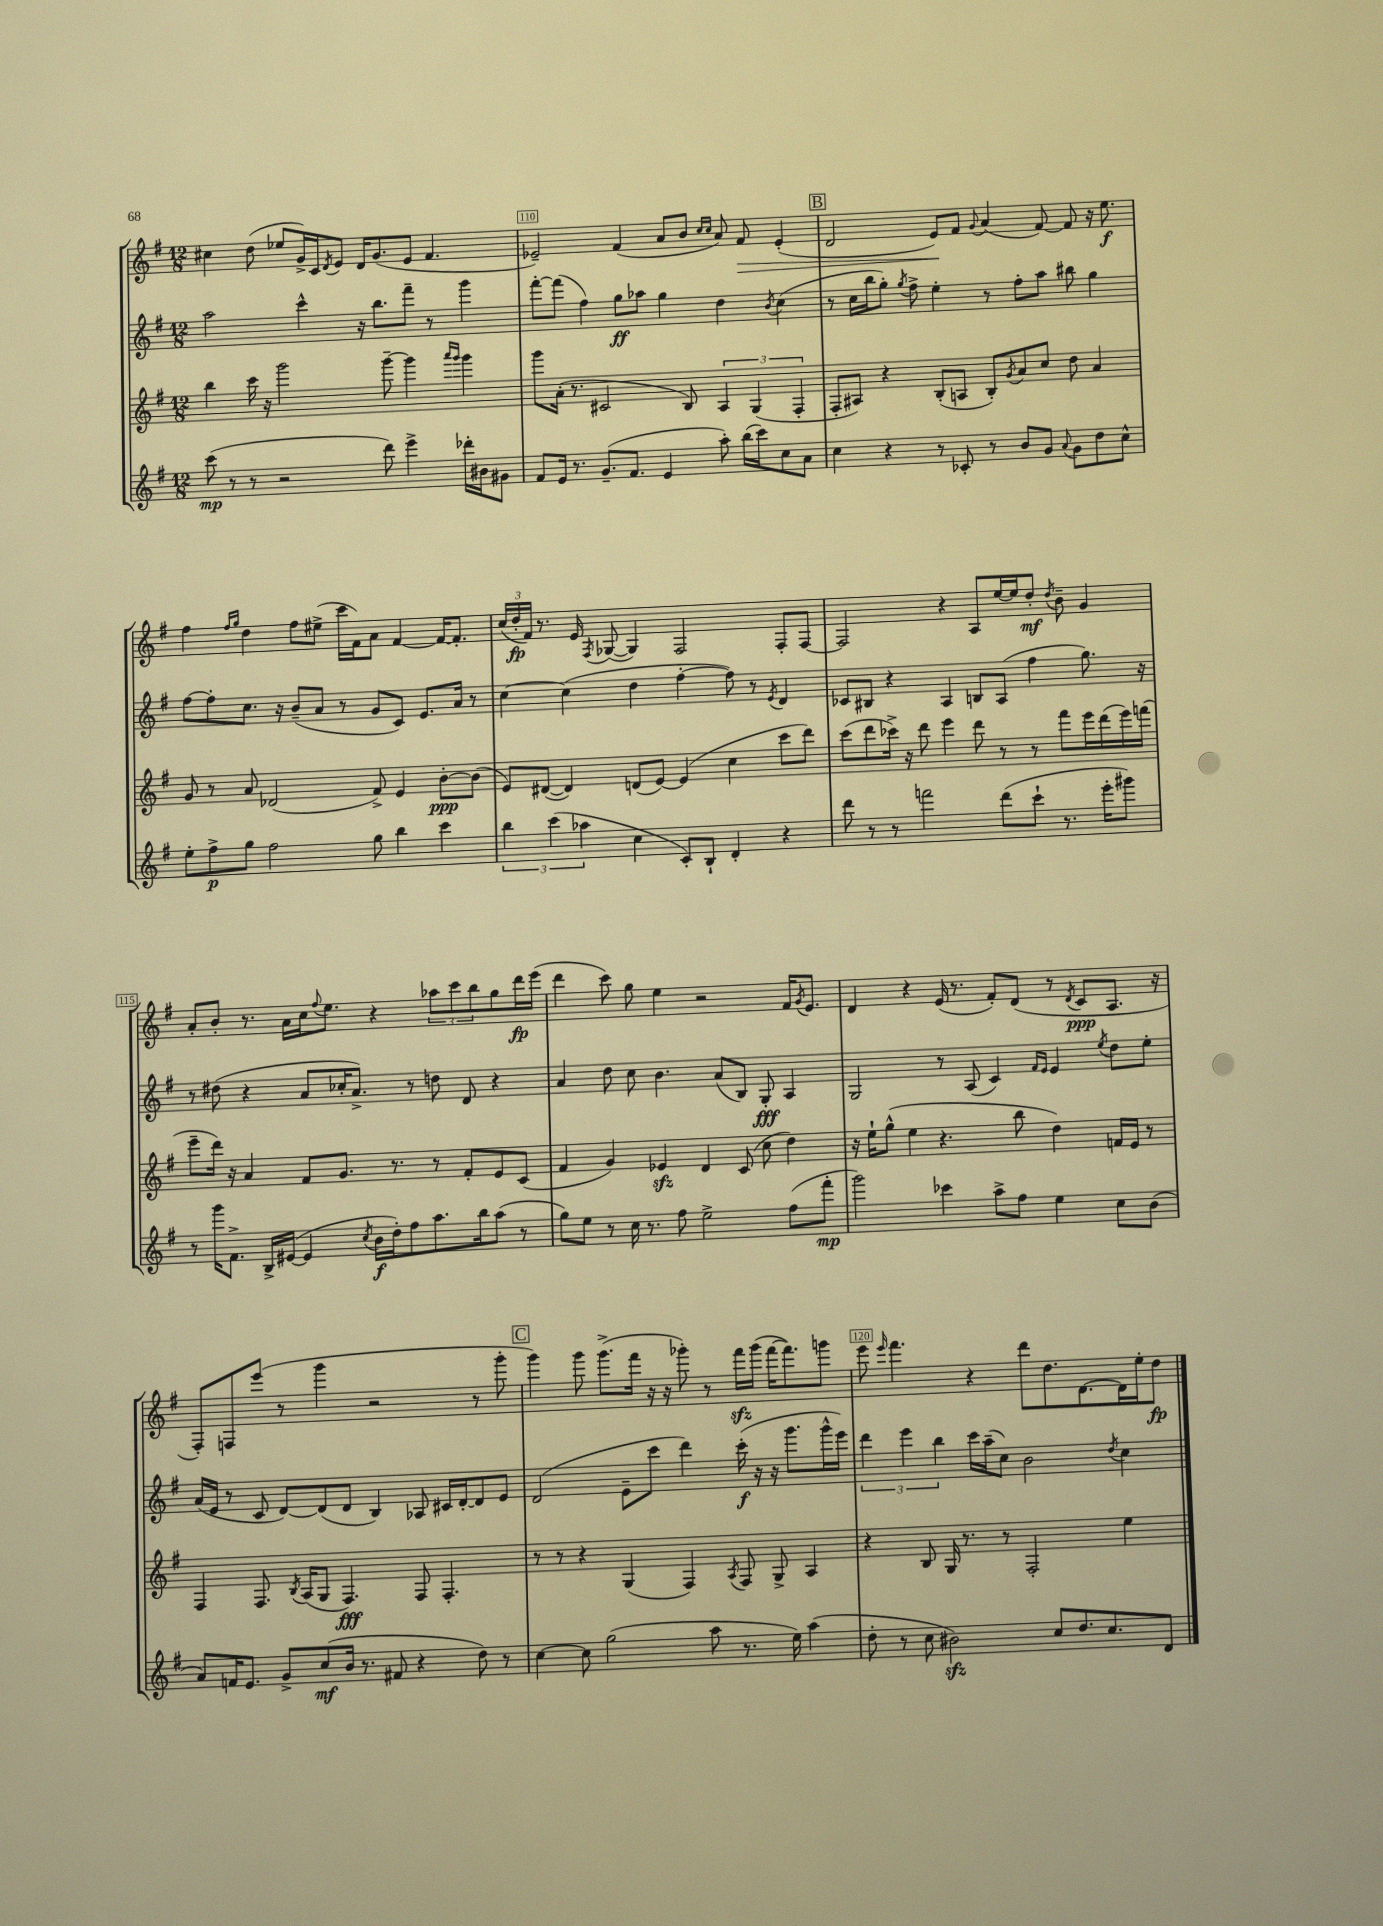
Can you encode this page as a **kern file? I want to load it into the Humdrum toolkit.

**kern	**dynam	**kern	**dynam	**kern	**dynam	**kern	**dynam
*part4	*part4	*part3	*part3	*part2	*part2	*part1	*part1
*staff4	*staff4	*staff3	*staff3	*staff2	*staff2	*staff1	*staff1
*clefG2	*	*clefG2	*	*clefG2	*	*clefG2	*
*k[f#]	*	*k[f#]	*	*k[f#]	*	*k[f#]	*
*M12/8	*	*M12/8	*	*M12/8	*	*M12/8	*
=109	=109	=109	=109	=109	=109	=109	=109
(8ccc\	mp	4bb\	.	2aa\	.	4cc#X\	.
8r	.	.	.	.	.	.	.
8r	.	16ccc\	.	.	.	(8dd\	.
.	.	16r	.	.	.	.	.
2r	.	2ggg\	.	.	.	8ee-X/L	.
.	.	.	.	4ccc^^\	.	16g^/L)	.
.	.	.	.	.	.	16c/J	.
.	.	.	.	.	.	8qd/	.
.	.	.	.	.	.	8e/J	.
.	.	.	.	16r	.	16d/KL	.
.	.	.	.	8.bb\L	.	(8.g/	.
8ddd\)	.	[8ggg~\	.	.	.	.	.
4eee^\	.	4ggg\]	.	8fff#~\J	.	8e/J	.
.	.	.	.	8r	.	4.f#/	.
.	.	16qqaaa/LL	.	.	.	.	.
.	.	16qqggg/JJ	.	.	.	.	.
16ddd-X'\LL	.	4ggg\	.	4ggg\	.	.	.
16b#X\J	.	.	.	.	.	.	.
8g#X\J	.	.	.	.	.	.	.
=110	=110	=110	=110	=110	=110	=110	=110
8f#/L	.	8ggg\L	.	[8fff#'\L	.	2e-X~/)	.
16e/Jk	.	(16a'\Jk	.	(8fff#\J]	.	.	.
8.r	.	8.r	.	.	.	.	.
.	.	.	.	4ff#\)	.	.	.
(8.g~/L	.	2c#X/	.	.	.	.	.
.	.	.	.	8gg\L	ff	(4f#/	.
8.f#/J	.	.	.	.	.	.	.
.	.	.	.	8aa-X\J	.	.	.
4e/	.	.	.	4gg\	.	8a/L	.
.	.	8B/)	.	.	.	8b/J	.
.	.	.	.	.	.	16qqcc/LL	.
.	.	.	.	.	.	16qqcc/JJ	.
8aa'\)	.	6A/	.	4dd\	.	8a/)	.
!	!	!	!	!	!	!	!LO:HP:b
(16bb\LL	.	.	.	.	.	8f#/	>
.	.	(6G/	.	.	.	.	.
16ccc\J)	.	.	.	.	.	.	.
.	.	.	.	8qb/	.	.	.
8cc\	.	.	.	(4cc\	.	(4e-'/	.
.	.	6F#'/	.	.	.	.	.
8a\J	.	.	.	.	.	.	.
!!LO:REH:place=s1:t=B
=111	=111	=111	=111	=111	=111	=111	=111
4cc\	.	8F#'/L	.	8r	.	2d/	.
.	.	8A#X/J)	.	16cc\LL	.	.	.
.	.	.	.	16bb\J	.	.	.
4r	.	4r	.	8gg'\J)	.	.	.
.	.	.	.	8qgg/	.	.	.
.	.	.	.	8ff#^\	.	.	.
8r	.	(8B'/L	.	4ee'\	.	8e/L)	.
8c-X'/	.	8An/J	.	.	.	8f#/J	]
.	.	.	.	.	.	8qqg/	.
8r	.	8B'/L)	.	8r	.	(4a/	.
.	.	8qg/	.	.	.	.	.
8b/L	.	8a/	.	8ff#'\L	.	.	.
8g/J	.	8cc/J	.	8aa\J	.	[8f#/)	.
8qqa/	.	.	.	.	.	.	.
8g\L	.	8dd\	.	8bb#X\	.	8f#/]	.
8dd\	.	4a/	.	4gg\	.	16r	.
.	.	.	.	.	.	8.ee\	f
8cc^^\J	.	.	.	.	.	.	.
!!LO:LB:g=z
=112	=112	=112	=112	=112	=112	=112	=112
8ee'\L	.	8g/	.	[8ff#\L	.	4ff#\	.
8ff#^\	p	8r	.	8ff#'\]	.	.	.
.	.	.	.	.	.	16qqff#/LL	.
.	.	.	.	.	.	16qqgg/JJ	.
8gg\J	.	8a/	.	8.cc\J	.	4dd\	.
2ff#\	.	(2d-X/	.	.	.	.	.
.	.	.	.	16r	.	.	.
.	.	.	.	(8b~/L	.	8ff#\L	.
.	.	.	.	8a/J	.	(8ee#X^\J	.
.	.	.	.	8r	.	16ccc\LL	.
.	.	.	.	.	.	16f#\J)	.
8gg\	.	8f#^/)	.	8g/L	.	8a\J	.
4bb\	.	4e/	.	8c/J)	.	[4f#/	.
.	.	.	.	8.e/L	.	.	.
4ccc\	.	[8b'\L	ppp	.	.	16f#/KL_	.
.	.	.	.	16a/Jk	.	8.f#'/J]	.
.	.	(8b\J]	.	8r	.	.	.
=113	=113	=113	=113	=113	=113	=113	=113
6bb\	.	8e/L)	.	[4cc\	.	(24cc/LL	.
.	.	.	.	.	.	24dd'/	fp
.	.	.	.	.	.	24f#/JJ)	.
.	.	([8d#X/J	.	.	.	8.r	.
(6ccc\	.	.	.	.	.	.	.
.	.	4d#/])	.	(4cc\]	.	.	.
.	.	.	.	.	.	16e/	.
6aa-X\	.	.	.	.	.	.	.
.	.	.	.	.	.	8qF#/	.
.	.	.	.	.	.	([8G-X/	.
4cc\	.	(8dn/L	.	4dd\	.	4G-/])	.
.	.	[8e/J)	.	.	.	.	.
8c'/L)	.	(4e/]	.	[4ff#'\	.	2F#/	.
8B`/J	.	.	.	.	.	.	.
4d'/	.	4cc\	.	8ff#\])	.	.	.
.	.	.	.	8r	.	.	.
.	.	.	.	8qe/	.	.	.
4r	.	8ccc\L	.	4d/	.	8F#'/L	.
.	.	8ddd\J)	.	.	.	[8F#/J	.
=114	=114	=114	=114	=114	=114	=114	=114
8ddd\	.	(8ccc\L	.	8c-X/L	.	2F#/]	.
8r	.	8ddd\	.	8B#X/J	.	.	.
8r	.	16ccc-X^\Jk)	.	4r	.	.	.
.	.	16r	.	.	.	.	.
2fffn\	.	8ddd\	.	.	.	.	.
.	.	4eee\	.	4A/	.	4r	.
.	.	8ddd\	.	8Bn/L	.	8A/L	.
(8ddd\L	.	8r	.	(8A/J	.	[16ee/L	.
.	.	.	.	.	.	16ee/J]	.
8ccc`\J	.	8r	.	4ff#\	.	8dd'/J	mf
.	.	.	.	.	.	8qdd/	.
8.r	.	8fff#\L	.	.	.	8b~\	.
.	.	16eee\L	.	8.gg\)	.	4g/	.
16eee'\KL	.	(16ddd\	.	.	.	.	.
8ggg#X\J)	.	16eee\)	.	.	.	.	.
.	.	(16fffn\JJ	.	16r	.	.	.
!!LO:LB:g=z
=115	=115	=115	=115	=115	=115	=115	=115
8r	.	8eee~\L	.	8r	.	8a'/L	.
16ggg\KL	.	16ddd\Jk)	.	(8dd#X\	.	8b'/J	.
8.f#^\J	.	16r	.	.	.	.	.
.	.	4a/	.	4r	.	8.r	.
16B^/LL	.	.	.	.	.	.	.
([16e#X/JJ	.	.	.	.	.	16a\LL	.
4e#/]	.	8f#/L	.	8a/L	.	16cc\J	.
.	.	.	.	.	.	8qqff#/	.
.	.	.	.	.	.	8.ee\J	.
.	.	8.g/J	.	16cc-X'/K	.	.	.
.	.	.	.	8.a^/J)	.	.	.
8qcc/	.	.	.	.	.	.	.
16b\LL	f	.	.	.	.	4r	.
16dd'\J)	.	8.r	.	.	.	.	.
8ff#\	.	.	.	8r	.	.	.
8.aa\	.	8r	.	8ddn\	.	12aa-X\L	.
.	.	.	.	.	.	12ccc\	.
.	.	8f#'/L	.	8d/	.	.	.
.	.	.	.	.	.	12bb\	.
16bb\k	.	.	.	.	.	.	.
(8aa\J	.	8e/	.	4r	.	8gg\	.
8r	.	(8c/J	.	.	.	16ddd\L	fp
.	.	.	.	.	.	(16eee\JJ	.
=116	=116	=116	=116	=116	=116	=116	=116
8gg\L)	.	4f#/	.	4a/	.	4ddd\	.
8ee\J	.	.	.	.	.	.	.
8r	.	4g/)	.	8dd\	.	8ccc\)	.
16cc\	.	.	.	8cc\	.	8gg\	.
8.r	.	.	.	.	.	.	.
.	.	4e-Xzz/	.	4.b\	.	4ee\	.
8ff#\	.	.	.	.	.	.	.
2ee^\	.	4d/	.	.	.	2r	.
.	.	.	.	(8a/L	.	.	.
.	.	(8c/	.	8B/J)	.	.	.
.	.	8cc\	.	8G'/	fff	.	.
(8ff#\L	.	4dd\)	.	4A/	.	16f#/KL	.
.	.	.	.	.	.	8qg/	.
.	.	.	.	.	.	8.e/J	.
8fff#'\J	mp	.	.	.	.	.	.
=117	=117	=117	=117	=117	=117	=117	=117
2ggg\)	.	16r	.	2G/	.	4d/	.
.	.	16ee`\KL	.	.	.	.	.
.	.	(8gg^^\J	.	.	.	.	.
.	.	4ee\	.	.	.	4r	.
4ccc-X\	.	4.r	.	8r	.	(16e/	.
.	.	.	.	.	.	8.r	.
.	.	.	.	(8A/	.	.	.
8aa^\L	.	.	.	4c/)	.	8f#'/L)	.
8ff#\J	.	8bb\	.	.	.	(8d/J	.
.	.	.	.	16qqf#/LL	.	.	.
.	.	.	.	16qqe/JJ	.	.	.
4ee\	.	4dd\)	.	4e/	.	8r	.
.	.	.	.	.	.	8qd/	.
.	.	.	.	.	.	8c/L	ppp
.	.	.	.	8qee/	.	.	.
8cc\L	.	16fn/LL	.	8dd\L	.	8.A/J	.
.	.	16e/JJ	.	.	.	.	.
(8b\J	.	8r	.	8ee'\J	.	.	.
.	.	.	.	.	.	16r	.
!!LO:LB:g=z
=118	=118	=118	=118	=118	=118	=118	=118
8a/L)	.	4F#/	.	(16a/LL	.	8F#'/L)	.
.	.	.	.	16e/JJ	.	.	.
16fn/K	.	.	.	8r	.	8Fn/	.
8.e/J	.	.	.	.	.	.	.
.	.	8.F#/	.	8c/	.	(8eee/J	.
8g^/L	.	.	.	[8d/L)	.	8r	.
.	.	8qB/	.	.	.	.	.
.	.	(16A/KL	.	.	.	.	.
(8cc/	mf	8G/J	.	(8d/]	.	4ggg\	.
16b/Jk	.	4.F#/)	fff	8d/J	.	.	.
8.r	.	.	.	.	.	.	.
.	.	.	.	4B/)	.	2r	.
8f#X/	.	.	.	.	.	.	.
4r	.	8F#/	.	8A-X/	.	.	.
.	.	4.F#'/	.	16c#X/LL	.	.	.
.	.	.	.	[16d'/J	.	.	.
8dd\)	.	.	.	8d/]	.	8r	.
8r	.	.	.	8e/J	.	8ggg'\	.
!!LO:REH:place=s1:t=C
=119	=119	=119	=119	=119	=119	=119	=119
[4cc\	.	8r	.	(2d/	.	4ggg\)	.
.	.	8r	.	.	.	.	.
8cc\]	.	4r	.	.	.	8ggg\	.
(2gg\	.	.	.	.	.	(8.ggg^\L	.
.	.	(4G/	.	8e~\L	.	.	.
.	.	.	.	.	.	16fff#\Jk	.
.	.	.	.	8ccc\J	.	16r	.
.	.	.	.	.	.	16r	.
.	.	4F#/)	.	4ddd\)	.	8ggg-X'\)	.
8aa\	.	.	.	.	.	8r	.
.	.	8qA/	.	.	.	.	.
8.r	.	8F#/	.	(16ccc'\	f	16fff#zz\LL	.
.	.	.	.	16r	.	(16ggg-\JJ	.
.	.	8G^/	.	16r	.	[16fff#\KL	.
16ee\)	.	.	.	8.ggg\L	.	8.fff#\])	.
(4aa\	.	4A/	.	.	.	.	.
.	.	.	.	16ggg^^\L	.	8gggn\J	.
.	.	.	.	16eee\JJ)	.	.	.
=120	=120	=120	=120	=120	=120	=120	=120
8dd'\	.	4r	.	6ddd\	.	8eee\	.
.	.	.	.	.	.	16qqeee/	.
8r	.	.	.	.	.	4.fff#\	.
.	.	.	.	6eee\	.	.	.
8cc\	.	8B/	.	.	.	.	.
.	.	.	.	6bb\	.	.	.
2b#Xzz\)	.	16G/	.	.	.	.	.
.	.	8.r	.	.	.	.	.
.	.	.	.	16ccc\LL	.	4r	.
.	.	.	.	(16aa~\J	.	.	.
.	.	8r	.	8cc\J)	.	.	.
.	.	2F#'/	.	2b\	.	8ddd\L	.
8cc/L	.	.	.	.	.	8.dd\	.
8.dd/	.	.	.	.	.	.	.
.	.	.	.	.	.	[8.d\	.
8.cc/	.	.	.	.	.	.	.
.	.	.	.	8qdd/	.	.	.
.	.	4ee\	.	4cc\	.	16d\L]	.
.	.	.	.	.	.	16ee'\J	.
8d/J	.	.	.	.	.	8dd\J	fp
==	==	==	==	==	==	==	==
*-	*-	*-	*-	*-	*-	*-	*-
